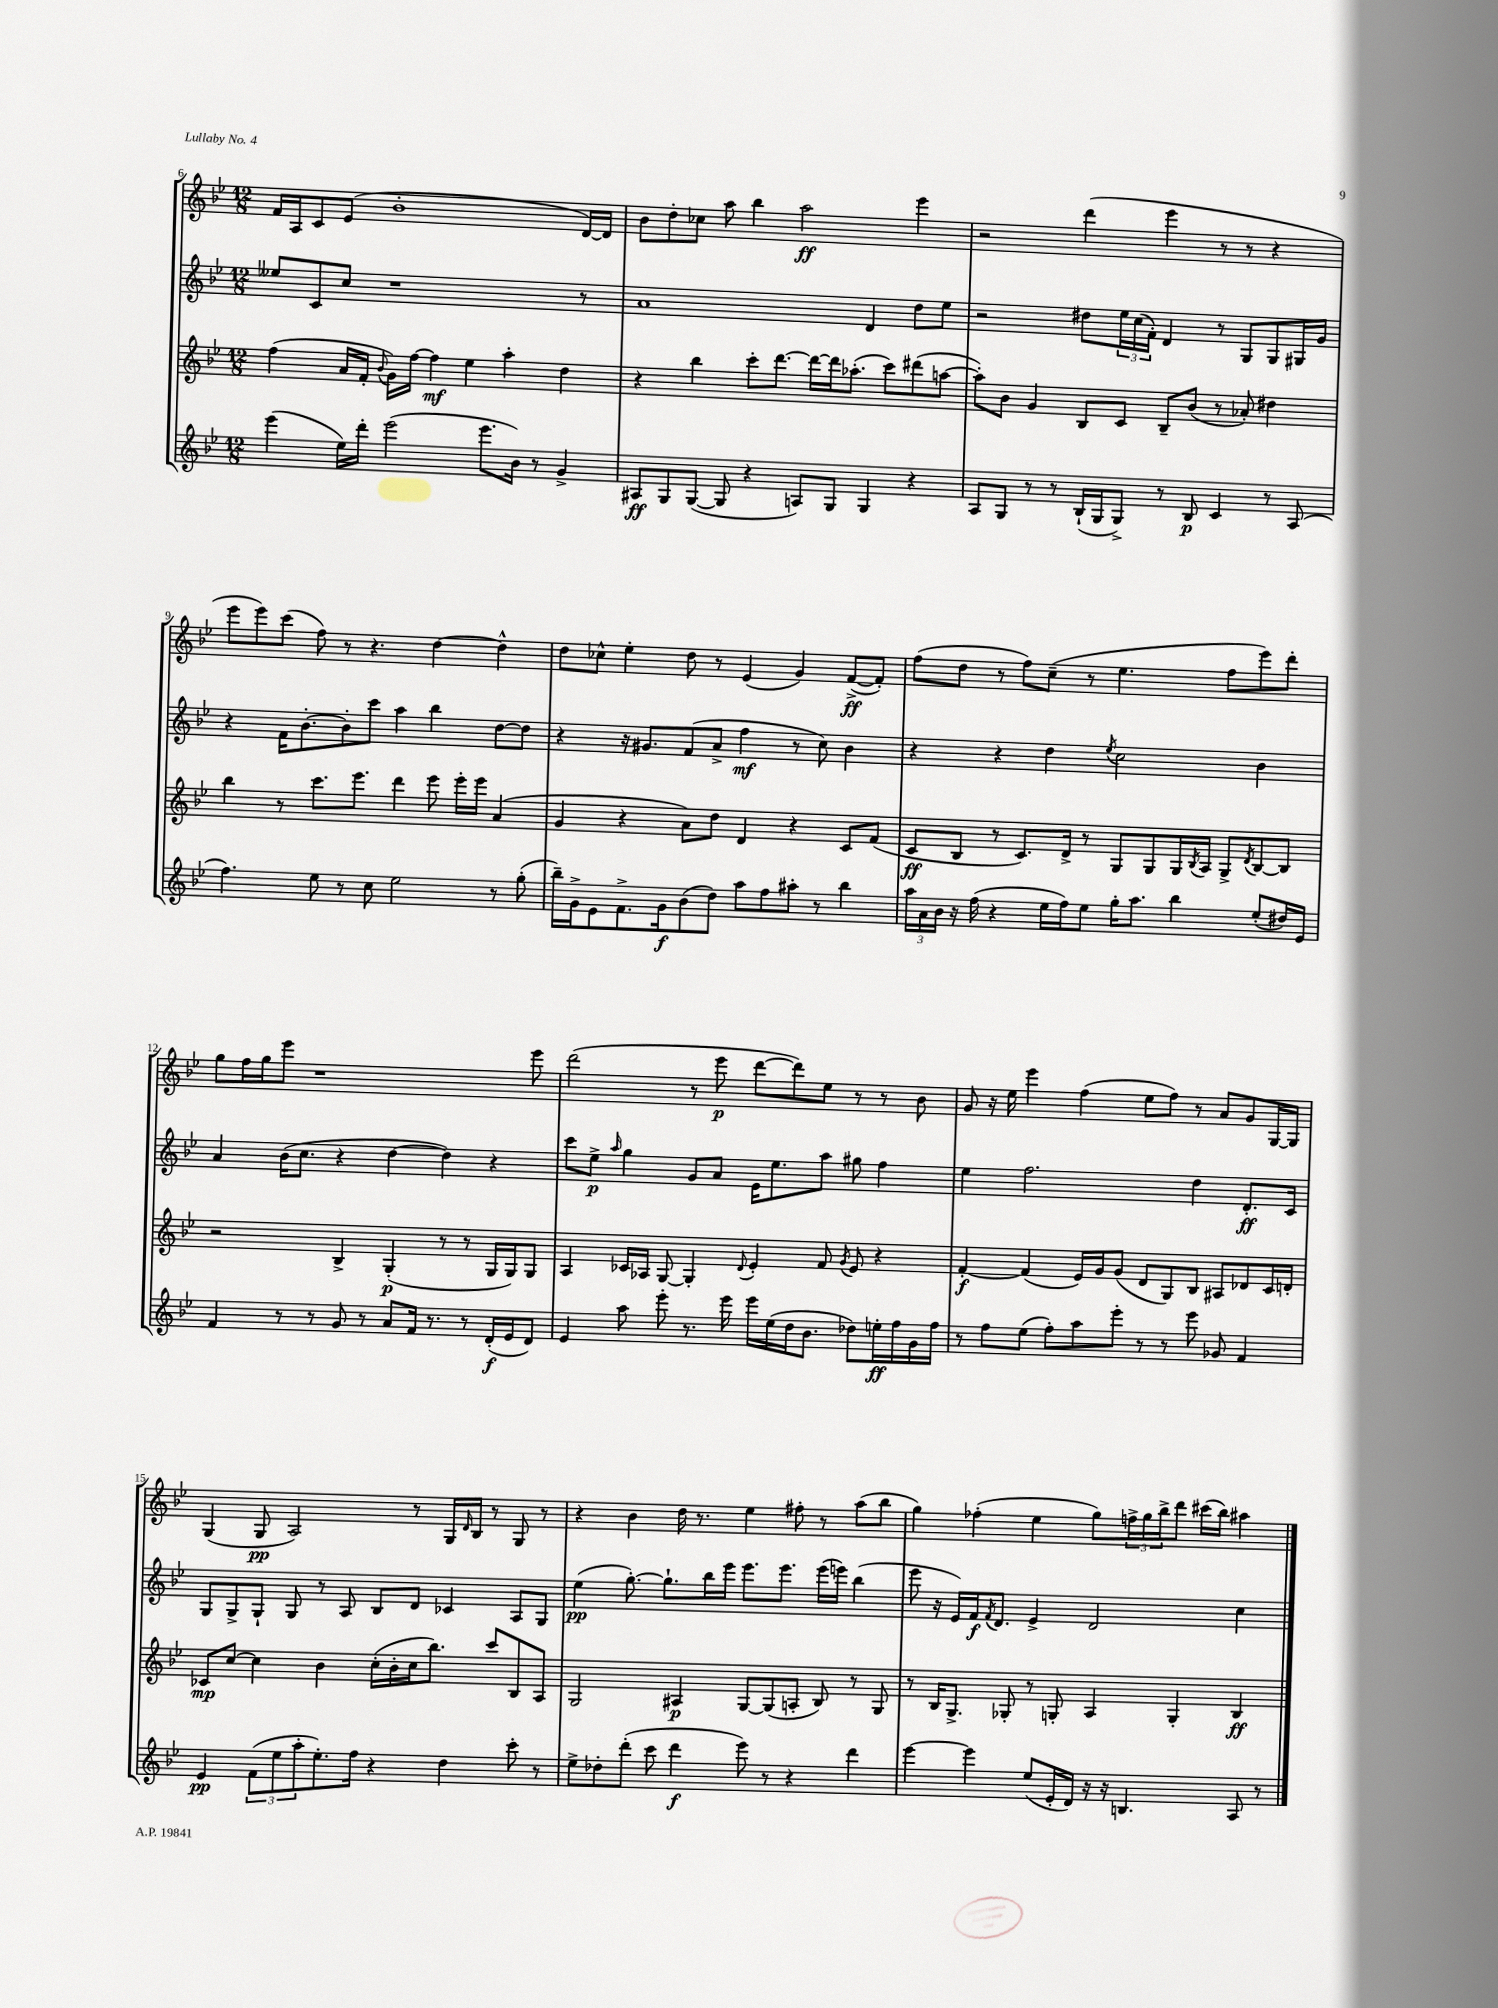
<<
\new StaffGroup <<
\new Staff = "s0" {
    \clef treble \key bes \major \numericTimeSignature \time 12/8
    f'16 a16 c'8 ees'8( bes'1-. d'16~) d'16 |
    bes'8 d''8-. ces''8 a''8 bes''4 a''2\ff ees'''4 |
    r2 d'''4( ees'''4 r8 r8 r4 |
    ees'''8 ees'''8) c'''8( f''8) r8 r4. d''4~ d''4-^ |
    d''8 ces''8-^ ees''4-. d''8 r8 ees'4( g'4) f'8~->\ff( f'8-.) |
    f''8( d''8 r8 f''8) c''8--( r8 ees''4. f''8 ees'''8) d'''8-. |
    g''8 f''16 g''16 ees'''8 r1 ees'''8 |
    d'''2( r8 ees'''8\p d'''8~ d'''8) ees''8 r8 r8 bes'8 |
    g'8 r16 ees''16 ees'''4 f''4( ees''8 f''8) r8 a'8 g'8 g16~ g16 |
    g4( g8\pp a2) r8 g16 \grace { d'16 } bes16 r8 g8 r8 |
    r4 bes'4 d''16 r8. ees''4 fis''8-. r8 a''8( bes''8 |
    g''4) fes''4-.( ees''4 g''8) \tuplet 3/2 { f''16-> g''16 bes''16-> } d'''8 cis'''16( bes''16) ais''4 \bar "|." |
}
\new Staff = "s1" {
    \clef treble \key bes \major \numericTimeSignature \time 12/8
    eeses''8 c'8 c''8 r1 r8 |
    a'1 d'4 d''8 ees''8 |
    r2 dis''8 \tuplet 3/2 { ees''16 c''16( f'16-.) } d'4 r8 g8 g8 gis16 g'16 |
    r4 f'16 bes'8.~-. bes'8-. c'''8 a''4 bes''4 d''8~ d''8 |
    r4 r16 gis'8. f'8( a'8-> f''4\mf r8 c''8) bes'4 |
    r4 r4 d''4 \acciaccatura { ees''8 } c''2 bes'4 |
    a'4 bes'16( c''8. r4 d''4~ d''4) r4 |
    c'''8 ees''8->\p \grace { a''16 } g''4 g'8 a'8 ees'16 ees''8. a''8 gis''8 f''4 |
    ees''4 f''2. d''4 d'8.-.\ff c'16 |
    g8 g8-> g8-! g8 r8 a8 bes8 d'8 ces'4 a8 g8 |
    ees''4\pp( g''8.~-.) g''8.-! bes''16 ees'''16 ees'''8. ees'''8. ees'''16( e'''16) bes''4( |
    ees'''8 r16 ees'16) f'16\f \acciaccatura { f'8 } d'8. ees'4-> d'2 c''4 \bar "|." |
}
\new Staff = "s2" {
    \clef treble \key bes \major \numericTimeSignature \time 12/8
    f''4( a'16 f'16-. \appoggiatura { bes'8 } g'16) f''16~ f''4\mf ees''4 a''4-. d''4 |
    r4 bes''4 c'''8-. d'''8.~ d'''16~ d'''16 aes''8.-.( c'''8) dis'''8( a''8~ |
    a''8-.) bes'8 g'4 bes8 c'8 bes8-- bes'8( r8 aes'8-.) dis''4 |
    bes''4 r8 c'''8. ees'''8. d'''4 ees'''8 ees'''16-. ees'''16 a'4( |
    g'4 r4 a'8) d''8 d'4 r4 c'8 f'8( |
    c'8\ff bes8 r8 c'8.) d'16-> r8 g8 g8 g16 \acciaccatura { bes8 } a16 g8-> \acciaccatura { d'8 } bes8~ bes8 |
    r2 bes4-> g4-.\p( r8 r8 g16 g16) g8 |
    a4 ces'16 aes16 g8~ g4-. \appoggiatura { d'8 } ees'4-. f'8 \acciaccatura { g'8 } ees'8 r4 |
    f'4~-.\f f'4( ees'16) g'16 g'8( d'8 g8) bes8 ais8 des'8 c'16 d'16-. |
    ces'8\mp c''8~ c''4 bes'4 c''16-.( bes'16-. c''16 bes''8.) c'''8 bes8 a8 |
    g2 ais4\p g8~ g8( a8-. bes8) r8 g8 |
    r8 bes16 g8.-> ges8-. r8 g8-. a4 g4-. bes4\ff \bar "|." |
}
\new Staff = "s3" {
    \clef treble \key bes \major \numericTimeSignature \time 12/8
    ees'''4( ees''16) d'''16-. ees'''2( ees'''8. bes'16) r8 g'4-> |
    ais8\ff g8 g8~( g8 r4 a8) g8 g4 r4 |
    a8 g8 r8 r8 bes16-!( g16 g8->) r8 bes8\p c'4 r8 a8( |
    f''4.) ees''8 r8 c''8 ees''2 r8 g''8-.( |
    bes''16--) g'16-> ees'8 f'8.-> g'16\f bes'8( d''8) a''8 f''8 ais''8-. r8 bes''4 |
    \tuplet 3/2 { a''16 a'16 bes'16 } r16 f''16( r4 ees''16 f''16) ees''8 g''16-. a''8. bes''4 ees''8-.( dis''16) ees'16 |
    f'4 r8 r8 g'8 r8 a'8 f'16 r8. r8 d'16-.\f( ees'16 d'8) |
    ees'4 a''8 ees'''8-. r8. ees'''16 ees'''16 ees''16( d''16 bes'8. des''8) e''16-.\ff f''16 g'16 f''16 |
    r8 f''8 ees''8( f''8-.) a''8 ees'''8-. r8 r8 ees'''8 ges'8 f'4 |
    ees'4\pp \tuplet 3/2 { f'8( ees''8 a''8-. } ees''8.-.) f''16 r4 d''4 c'''8-. r8 |
    ees''8-> des''8-. d'''8-.( c'''8 d'''4\f ees'''8) r8 r4 d'''4 |
    ees'''4~ ees'''4 ees''8( ees'16-. d'16) r16 r16 b4. a8 r8 \bar "|." |
}
>>
>>
\layout { \context { \Score currentBarNumber = #6 } }
